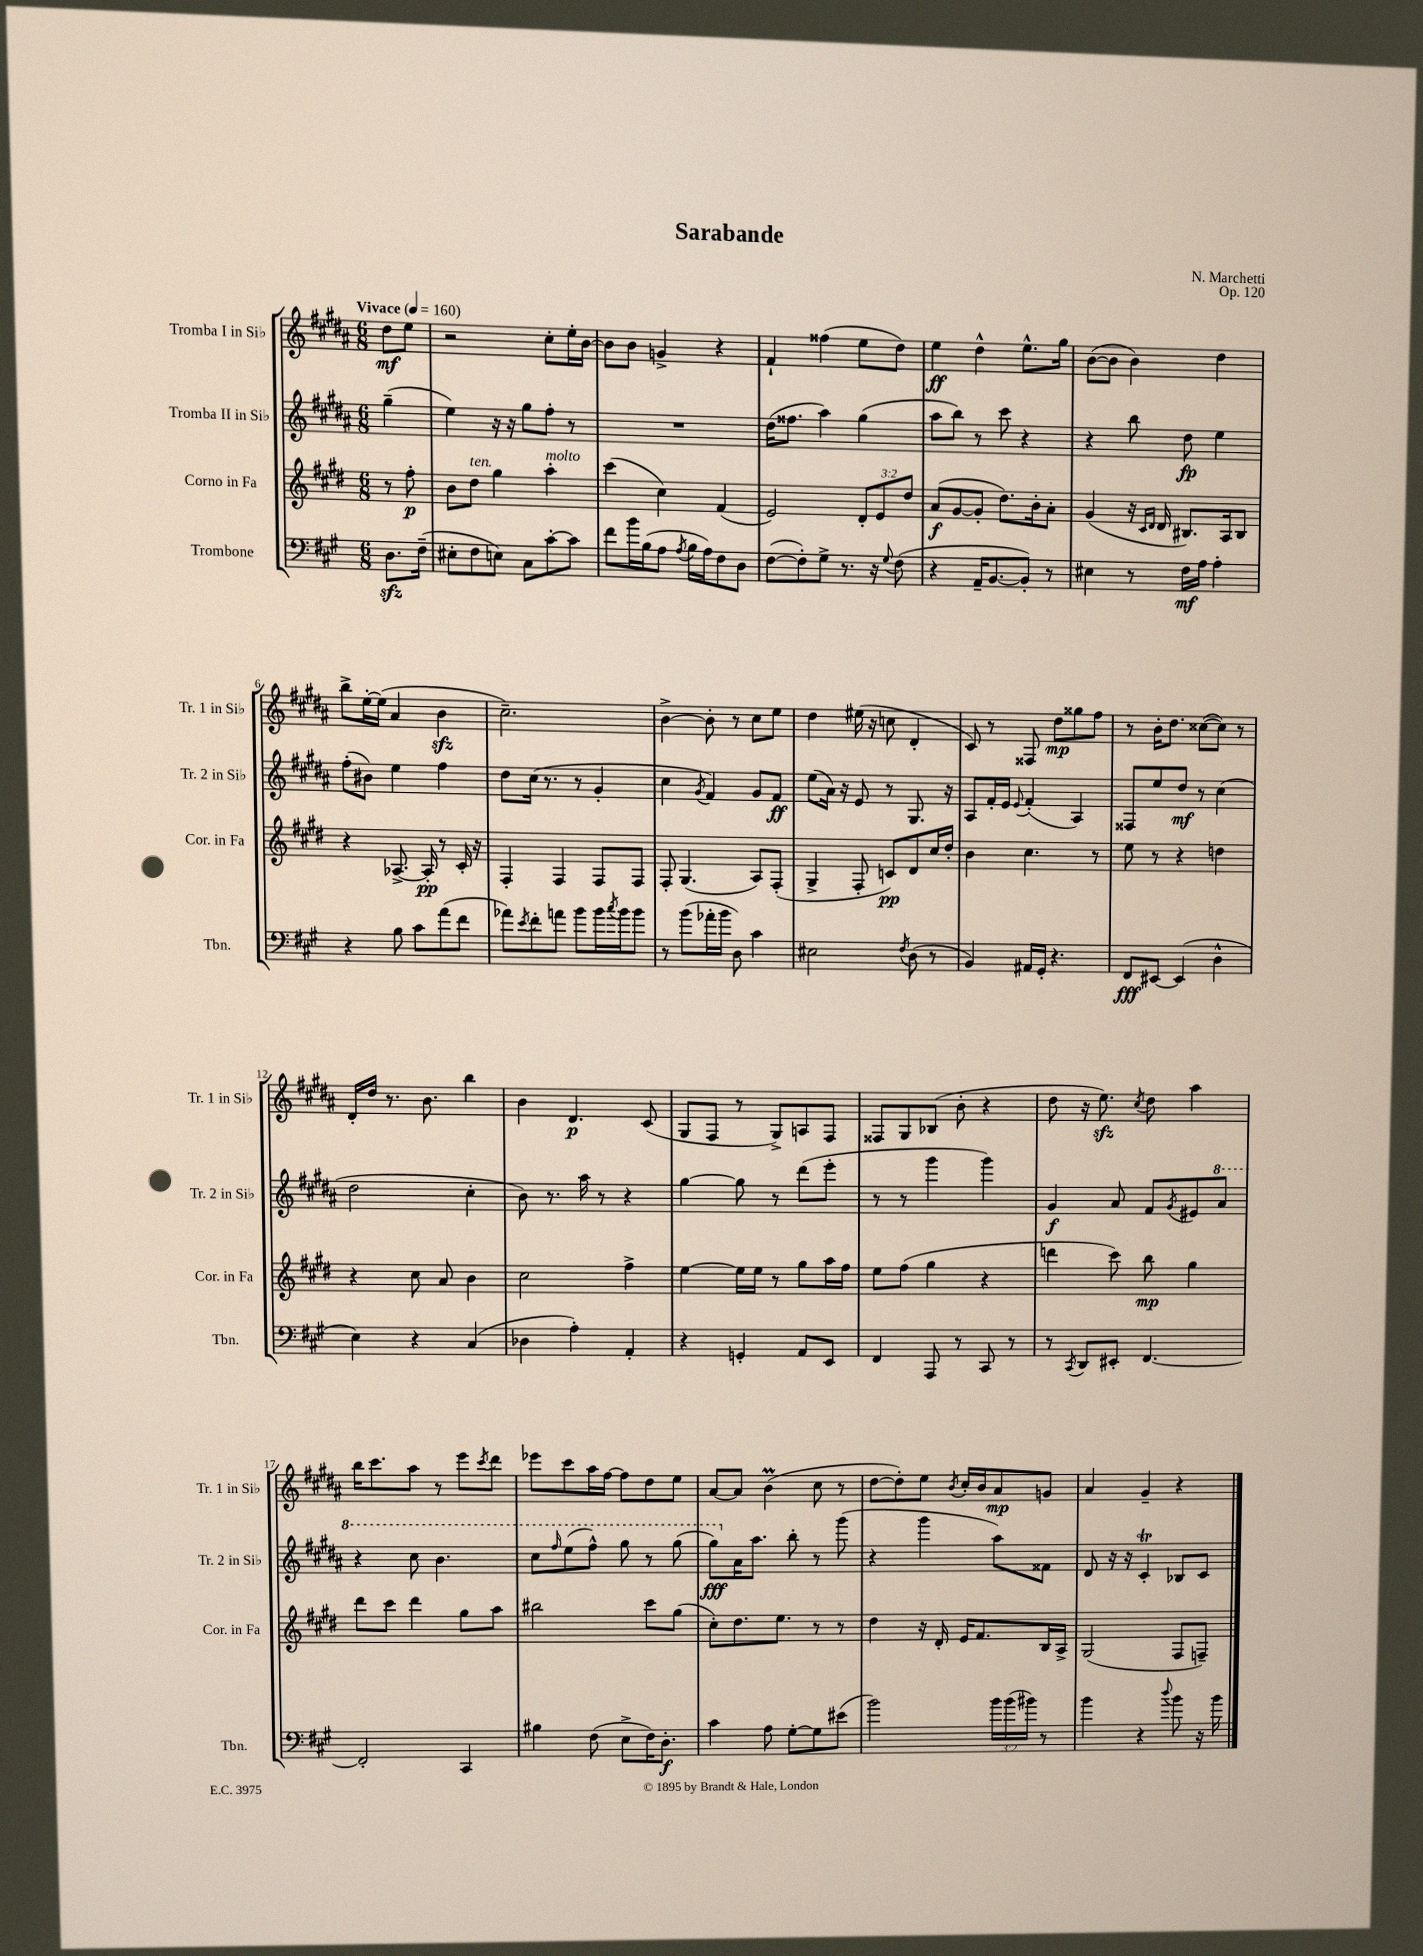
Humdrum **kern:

**kern	**dynam	**kern	**dynam	**kern	**dynam	**kern	**dynam
*part4	*part4	*part3	*part3	*part2	*part2	*part1	*part1
*staff4	*staff4	*staff3	*staff3	*staff2	*staff2	*staff1	*staff1
*I"Trombone	*	*I"Corno in Fa	*	*I"Tromba II in Si♭	*	*I"Tromba I in Si♭	*
*I'Tbn.	*	*I'Cor. in Fa	*	*I'Tr. 2 in Si♭	*	*I'Tr. 1 in Si♭	*
*clefF4	*	*clefG2	*	*clefG2	*	*clefG2	*
*k[f#c#g#]	*	*k[f#c#g#d#]	*	*k[f#c#g#d#a#]	*	*k[f#c#g#d#a#]	*
*M6/8	*	*M6/8	*	*M6/8	*	*M6/8	*
*MM160	*	*MM160	*	*MM160	*	*MM160	*
=	=	=	=	=	=	=	=
!	!	!	!	!	!	!LO:TX:a:B:t=Vivace	!
8.Dzz\L	.	8r	.	(4gg#~\	.	8dd#\L	mf
.	.	8ff#'\	p	.	.	8ee\J	.
(16F#~\Jk	.	.	.	.	.	.	.
=1	=1	=1	=1	=1	=1	=1	=1
8E#X'\L	.	8b\L	.	4ee\)	.	2r	.
!	!	!LO:TX:a:i:t=ten.	!	!	!	!	!
8F#\	.	8dd#\J	.	.	.	.	.
8En\J)	.	4gg#\	.	16r	.	.	.
.	.	.	.	16r	.	.	.
8C#\L	.	.	.	8gg#\L	.	.	.
!	!	!LO:TX:a:i:t=molto	!	!	!	!	!
[8c#'\	.	4aa'\	.	8ff#'\J	.	8cc#'\L	.
8c#\J]	.	.	.	8r	.	16ee'\L	.
.	.	.	.	.	.	[16b\JJ	.
=2	=2	=2	=2	=2	=2	=2	=2
8f#\L	.	(4ccc#\	.	2.r	.	8b\L]	.
16b\L	.	.	.	.	.	8b\J	.
(16B\J	.	.	.	.	.	.	.
8A\J	.	4cc#\)	.	.	.	4gn^/	.
8qA/	.	.	.	.	.	.	.
16B\LL	.	.	.	.	.	.	.
16A\J)	.	.	.	.	.	.	.
8F#\	.	(4f#/	.	.	.	4r	.
8D\J	.	.	.	.	.	.	.
=3	=3	=3	=3	=3	=3	=3	=3
([8F#\L	.	2e/)	.	(16dd#\KL	.	4f#`/	.
.	.	.	.	8.ff##X\J	.	.	.
8F#'\])	.	.	.	.	.	.	.
8G#^\J	.	.	.	4aa#\)	.	(4ff##X\	.
8.r	.	.	.	.	.	.	.
.	.	12d#'/L	.	(4gg#\	.	8ee\L	.
16r	.	.	.	.	.	.	.
.	.	12e/	.	.	.	.	.
8qqG#/	.	.	.	.	.	.	.
(8F#\	.	.	.	.	.	8dd#\J)	.
.	.	12dd#/J	.	.	.	.	.
=4	=4	=4	=4	=4	=4	=4	=4
4r	.	(8a/L	f	8aa#\L	.	4ee\	ff
.	.	[8g#/	.	8bb\J)	.	.	.
16AA~/KL	.	8g#'/J]	.	8r	.	4dd#^^\	.
[8.BB/	.	.	.	.	.	.	.
.	.	8.dd#\L)	.	8ccc#\	.	.	.
8BB'/J])	.	.	.	4r	.	8.ee^^\L	.
.	.	16b'\k	.	.	.	.	.
8r	.	8a'\J	.	.	.	.	.
.	.	.	.	.	.	16gg#\Jk	.
=5	=5	=5	=5	=5	=5	=5	=5
4E#X\	.	(4g#/	.	4r	.	([8b\L	.
.	.	.	.	.	.	8b\J]	.
8r	.	16r	.	8bb\	.	4b\)	.
.	.	16qqc#/LL	.	.	.	.	.
.	.	16qqd#/JJ	.	.	.	.	.
.	.	16d#/	.	.	.	.	.
16F#\LL	mf	8.B#X/L)	.	8dd#\	fp	.	.
16A\JJ	.	.	.	.	.	.	.
4A'\	.	.	.	4ee\	.	4dd#\	.
.	.	16A/k	.	.	.	.	.
.	.	8B#/J	.	.	.	.	.
!!LO:LB:g=z
=6	=6	=6	=6	=6	=6	=6	=6
4r	.	4r	.	(8ff#'\L	.	8bb^\L	.
.	.	.	.	8b#X\J)	.	[16ee'\L	.
.	.	.	.	.	.	(16ee\JJ]	.
8B\	.	[8.A-X^/	.	4ee\	.	4a#/	.
8c#\L	.	.	.	.	.	.	.
.	.	16A-'/]	pp	.	.	.	.
(8a\	.	8r	.	4ff#\	.	4bzz\	.
8f#\J	.	16c#'/	.	.	.	.	.
.	.	16r	.	.	.	.	.
=7	=7	=7	=7	=7	=7	=7	=7
8a-X\L)	.	4F#'/	.	8dd#\L	.	2.cc#~\)	.
8qe/	.	.	.	.	.	.	.
8f#'\	.	.	.	(16cc#\Jk	.	.	.
.	.	.	.	8.r	.	.	.
8an\J	.	4F#/	.	.	.	.	.
8b\L	.	.	.	8r	.	.	.
16b\L	.	8F#/L	.	4g#'/	.	.	.
8qcc#/	.	.	.	.	.	.	.
16b\J	.	.	.	.	.	.	.
8b\J	.	8F#/J	.	.	.	.	.
=8	=8	=8	=8	=8	=8	=8	=8
8r	.	8F#'/	.	4cc#\	.	[4b^\	.
(8b\L	.	(4.G#/	.	.	.	.	.
.	.	.	.	8qg#/	.	.	.
16a-X'\L	.	.	.	4f#/)	.	8b'\]	.
16b\JJ	.	.	.	.	.	.	.
8D\)	.	.	.	.	.	8r	.
4c#\	.	8A/L)	.	8g#/L	.	8cc#\L	.
.	.	(8F#'/J	.	8f#/J	ff	8ee\J	.
=9	=9	=9	=9	=9	=9	=9	=9
2E#X\	.	4G#^/	.	(8ee\L	.	4dd#\	.
.	.	.	.	16a#\Jk)	.	.	.
.	.	.	.	16r	.	.	.
.	.	8F#'/	.	8e/	.	(16ee#X\	.
.	.	.	.	.	.	16r	.
.	.	8cn/L)	pp	8r	.	8ccn\	.
8qF#/	.	.	.	.	.	.	.
(8D\	.	8d#/	.	8.G#/	.	4d#'/	.
8r	.	16cc#/L	.	.	.	.	.
.	.	16dd#'/JJ	.	16r	.	.	.
=10	=10	=10	=10	=10	=10	=10	=10
4BB/)	.	4b\	.	8A#/L	.	8c#/)	.
.	.	.	.	16f#'/L	.	8r	.
.	.	.	.	16e/JJ	.	.	.
.	.	.	.	8qqe/	.	.	.
16AA#X/LL	.	4.cc#\	.	(4f#'/	.	8F##X/	.
16GG#'/JJ	.	.	.	.	.	.	.
4.r	.	.	.	.	.	8dd#\L	mp
.	.	.	.	4A#/)	.	8gg##X\	.
.	.	8r	.	.	.	8ff#\J	.
=11	=11	=11	=11	=11	=11	=11	=11
8FF#/L	fff	8ee\	.	8F##X/L	.	8r	.
[8EE#X/J	.	8r	.	8ee/	.	16b'\KL	.
.	.	.	.	.	.	8.dd#\J	.
(4EE#/]	.	4r	.	8dd#/J	mf	.	.
.	.	.	.	8r	.	([8cc##X\L	.
4D^^\	.	4ddn\	.	(4cc#\	.	8cc##\J])	.
.	.	.	.	.	.	8r	.
!!LO:LB:g=z
=12	=12	=12	=12	=12	=12	=12	=12
4E\)	.	4r	.	2dd#\	.	16d#'/LL	.
.	.	.	.	.	.	16dd#/JJ	.
.	.	.	.	.	.	8.r	.
4r	.	8cc#\	.	.	.	.	.
.	.	.	.	.	.	8.b\	.
.	.	8a/	.	.	.	.	.
(4C#/	.	4b\	.	4cc#'\	.	4bb\	.
=13	=13	=13	=13	=13	=13	=13	=13
4D-X\	.	2cc#\	.	8b\)	.	4b\	.
.	.	.	.	8.r	.	.	.
4A'\)	.	.	.	.	.	4.d#/	p
.	.	.	.	16aa#\	.	.	.
.	.	.	.	8r	.	.	.
4AA'/	.	4ff#^\	.	4r	.	.	.
.	.	.	.	.	.	(8c#/	.
=14	=14	=14	=14	=14	=14	=14	=14
4r	.	[4ee\	.	[4gg#\	.	8G#/L	.
.	.	.	.	.	.	8F#/J	.
4GGn'/	.	16ee\LL]	.	8gg#\]	.	8r	.
.	.	16ee\JJ	.	.	.	.	.
.	.	8r	.	8r	.	8G#^/L)	.
8AA/L	.	8gg#\L	.	(8ddd#\L	.	8An/	.
8EE/J	.	16aa\L	.	8eee'\J	.	8F#/J	.
.	.	16ff#\JJ	.	.	.	.	.
=15	=15	=15	=15	=15	=15	=15	=15
4FF#/	.	8ee\L	.	8r	.	8F##X/L	.
.	.	(8ff#\J	.	8r	.	8G#/	.
8AAA/	.	4gg#\	.	4ggg#\	.	(8B-X/J	.
8r	.	.	.	.	.	8b'\	.
8CC#/	.	4r	.	4ggg#\)	.	4r	.
8r	.	.	.	.	.	.	.
=16	=16	=16	=16	=16	=16	=16	=16
8r	.	4dddn\	.	4g#/	f	8dd#\	.
8qCC#/	.	.	.	.	.	.	.
8DD/L	.	.	.	.	.	16r	.
.	.	.	.	.	.	8.eezz\)	.
8EE#X'/J	.	8ccc#\)	.	8a#/	.	.	.
.	.	.	.	.	.	8qcc#/	.
[4.FF#/	.	8bb\	mp	8f#/L	.	8dd#\	.
.	.	.	.	8qg#/	.	.	.
.	.	4gg#\	.	8e#X/	.	4aa#\	.
*	*	*	*	*8va	*	*	*
.	.	.	.	8aa#/J	.	.	.
!!LO:LB:g=z
=17	=17	=17	=17	=17	=17	=17	=17
2FF#'/]	.	8ddd#\L	.	4r	.	16bb\KL	.
.	.	.	.	.	.	8.ccc#\	.
.	.	8ccc#\J	.	.	.	.	.
.	.	4ddd#\	.	8ccc#\	.	8aa#\J	.
.	.	.	.	4.bb\	.	8r	.
4CC#/	.	8gg#\L	.	.	.	8eee\L	.
.	.	.	.	.	.	8qccc#/	.
.	.	8aa\J	.	.	.	8ddd#\J	.
=18	=18	=18	=18	=18	=18	=18	=18
4B#X\	.	2bb#X\	.	8ccc#\L	.	8eee-X\L	.
.	.	.	.	16qqfff#/	.	.	.
.	.	.	.	(8eee\	.	8ccc#\	.
(8F#\	.	.	.	8fff#^^\J)	.	16aa#\L	.
.	.	.	.	.	.	[16ff#\JJ	.
8E^\L	.	.	.	8ggg#\	.	8ff#\L]	.
16F#\K)	.	8ccc#\L	.	8r	.	8dd#\	.
8.D'\J	f	.	.	.	.	.	.
.	.	(8gg#\J	.	(8ggg#\	.	8ee\J	.
=19	=19	=19	=19	=19	=19	=19	=19
4c#\	.	8cc#'\L)	.	8ggg#\L)	fff	[8a#/L	.
*	*	*	*	*X8va	*	*	*
.	.	8.dd#\	.	16a#\K	.	8a#/J]	.
.	.	.	.	8.aa#\J	.	.	.
8A\	.	.	.	.	.	(4bM\	.
.	.	8.ee\J	.	.	.	.	.
[8G#'\L	.	.	.	8bb'\	.	.	.
8G#\]	.	8r	.	8r	.	8cc#\	.
(8e#X\J	.	8r	.	(8ggg#\	.	8r	.
=20	=20	=20	=20	=20	=20	=20	=20
2b\)	.	4dd#\	.	4r	.	[8dd#\L	.
.	.	.	.	.	.	8dd#'\])	.
.	.	16r	.	4ggg#\	.	8ee\J	.
.	.	16d#'/	.	.	.	.	.
.	.	.	.	.	.	8qb/	.
.	.	16e/KL	.	.	.	16cc#'/LL	.
.	.	8.f#/	.	.	.	16b/J	.
24b\LL	.	.	.	8aa#\L)	.	8a#/	mp
(24b\	.	.	.	.	.	.	.
24b#X\JJ)	.	.	.	.	.	.	.
8r	.	16B/L	.	8f##X\J	.	8gn/J	.
.	.	16A^/JJ	.	.	.	.	.
=21	=21	=21	=21	=21	=21	=21	=21
4b\	.	(2G#/	.	8d#/	.	4a#/	.
.	.	.	.	16r	.	.	.
.	.	.	.	16r	.	.	.
4r	.	.	.	4c#T'/	.	4g#~/	.
8qqdd/	.	.	.	.	.	.	.
8b\	.	8F#/L	.	8B-X/L	.	4r	.
16r	.	8Fn~/J)	.	8c#/J	.	.	.
16b\	.	.	.	.	.	.	.
==	==	==	==	==	==	==	==
*-	*-	*-	*-	*-	*-	*-	*-
